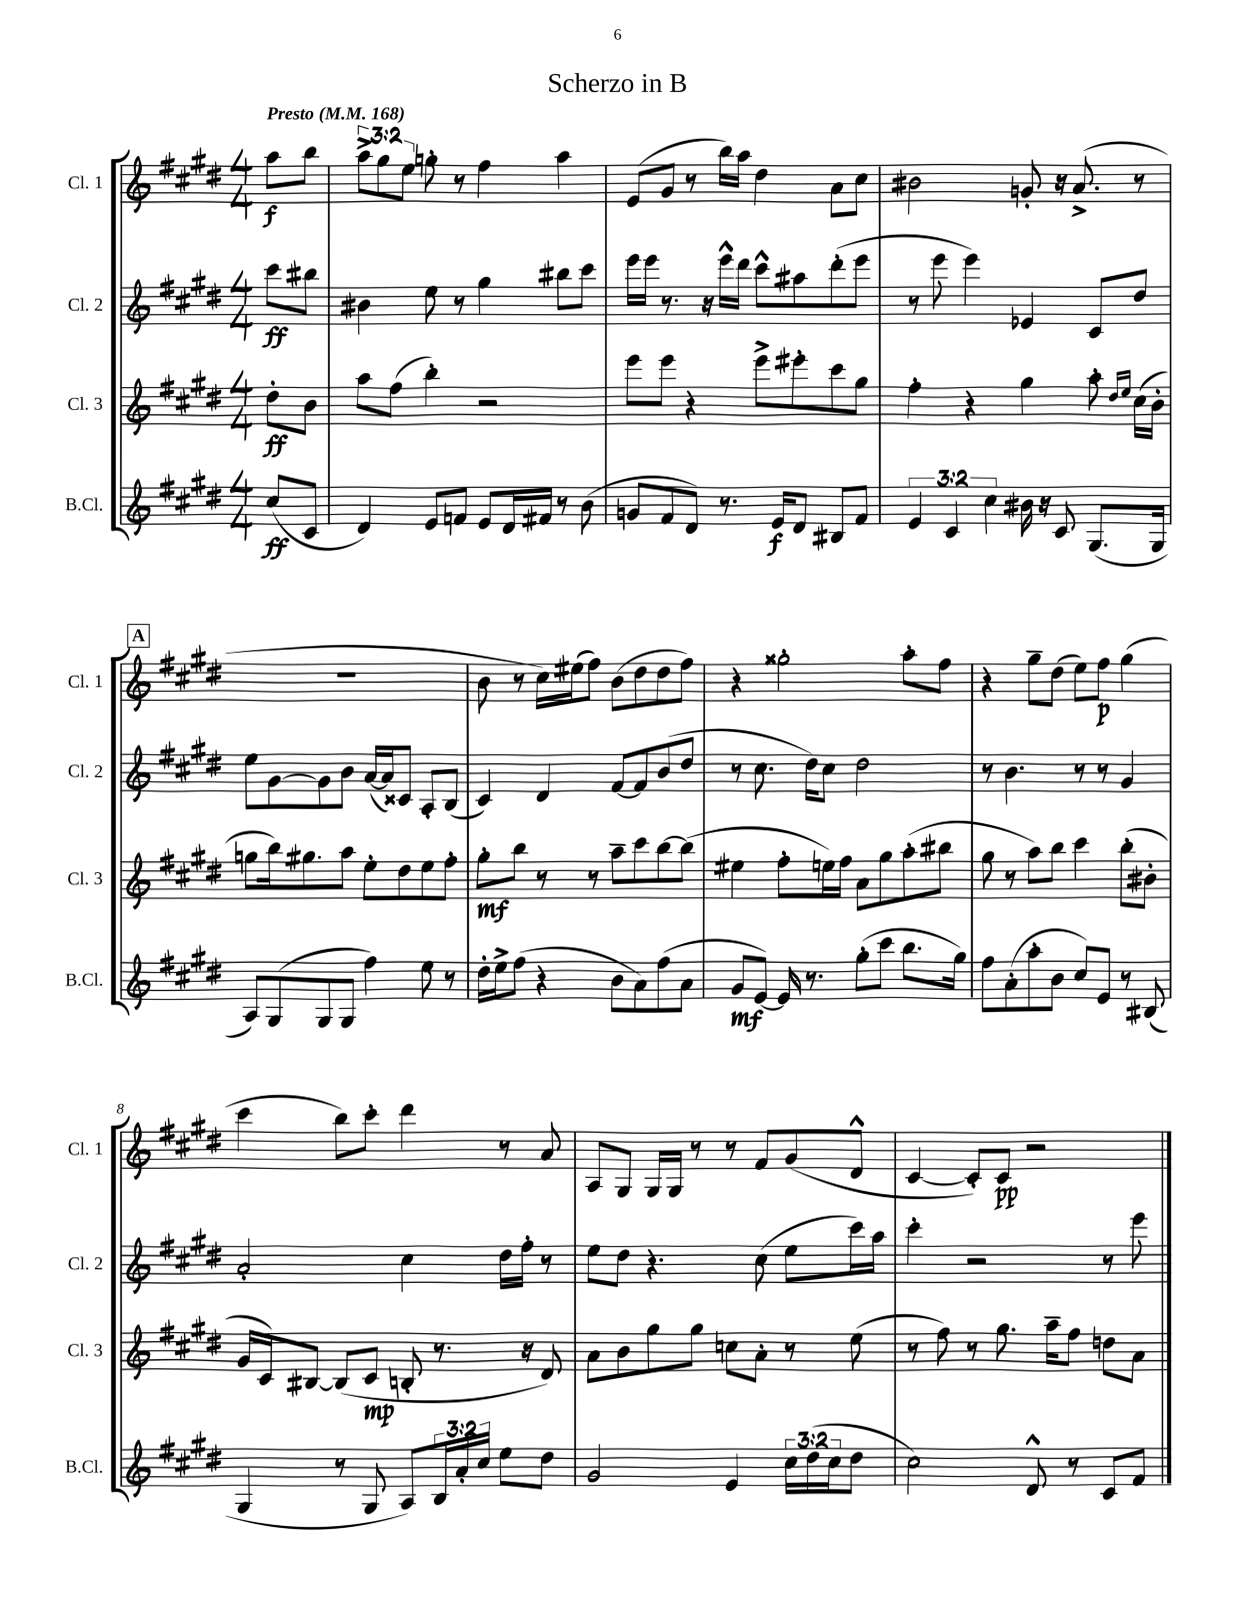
\header { title = "Scherzo in B" }
<<
\new StaffGroup <<
\new Staff = "s0" \with { instrumentName = "Cl. 1" shortInstrumentName = "Cl. 1" } {
    \clef treble \key e \major \numericTimeSignature \time 4/4 \override Staff.TupletNumber.text = #tuplet-number::calc-fraction-text \partial 4 \tempo "Presto" 4 = 168
    a''8\f b''8 |
    \tuplet 3/2 { a''8-> gis''8 e''8 } g''8-. r8 fis''4 a''4 |
    e'8( gis'8 r8 b''16) a''16 dis''4 a'8 cis''8 |
    bis'2 g'8-. r16 a'8.->( r8 |
    \mark \markup { \box "A" } r1 |
    b'8 r8 cis''16) eis''16( fis''8) b'8( dis''8 dis''8 fis''8) |
    r4 gisis''2-. a''8-. fis''8 |
    r4 gis''8-- dis''8( e''8) fis''8\p gis''4( |
    cis'''4 b''8) cis'''8-. dis'''4 r8 a'8 |
    a8 gis8 gis16 gis16 r8 r8 fis'8 gis'8( dis'8-^ |
    cis'4~ cis'8-.) cis'8\pp r2 \bar "|." |
}
\new Staff = "s1" \with { instrumentName = "Cl. 2" shortInstrumentName = "Cl. 2" } {
    \clef treble \key e \major \numericTimeSignature \time 4/4 \partial 4
    cis'''8\ff bis''8 |
    bis'4 e''8 r8 gis''4 bis''8 cis'''8 |
    e'''16 e'''16 r8. r16 e'''16-^ dis'''16 cis'''8-^ ais''8 dis'''8-.( e'''8 |
    r8 e'''8 e'''4) ees'4 cis'8 dis''8 |
    \mark \markup { \box "A" } e''8 gis'8~ gis'8 b'8 a'16~( a'16) cisis'8 a8-. b8( |
    cis'4) dis'4 fis'8~ fis'8 b'8( dis''8 |
    r8 cis''8. dis''16) cis''8 dis''2 |
    r8 b'4. r8 r8 gis'4 |
    a'2-. cis''4 dis''16 fis''16-. r8 |
    e''8 dis''8 r4. cis''8( e''8 cis'''16) a''16 |
    cis'''4-. r2 r8 e'''8 \bar "|." |
}
\new Staff = "s2" \with { instrumentName = "Cl. 3" shortInstrumentName = "Cl. 3" } {
    \clef treble \key e \major \numericTimeSignature \time 4/4 \partial 4
    dis''8-.\ff b'8 |
    a''8 fis''8( b''4-.) r2 |
    e'''8 e'''8 r4 e'''8-> eis'''8-. cis'''8 gis''8 |
    fis''4-. r4 gis''4 a''8-. \grace { dis''16 e''16 } cis''16( b'16-. |
    \mark \markup { \box "A" } g''8 b''16) gis''8. a''8 e''8-. dis''8 e''8 fis''8-. |
    gis''8-.\mf b''8 r8 r8 a''8-- cis'''8 b''8~ b''8( |
    eis''4 fis''8-. e''16) fis''16 a'8 gis''8 a''8-.( bis''8 |
    gis''8 r8 a''8) b''8 cis'''4 b''8-.( bis'8-. |
    gis'16 cis'16) bis8~ bis8( cis'8\mp b8-. r8. r16 dis'8) |
    a'8 b'8 gis''8 gis''8 c''8 a'8-. r8 e''8( |
    r8 fis''8) r8 gis''8. a''16-- fis''8 d''8 a'8 \bar "|." |
}
\new Staff = "s3" \with { instrumentName = "B.Cl." shortInstrumentName = "B.Cl." } {
    \clef treble \key e \major \numericTimeSignature \time 4/4 \override Staff.TupletNumber.text = #tuplet-number::calc-fraction-text \partial 4
    cis''8\ff( cis'8 |
    dis'4) e'8 f'8 e'8 dis'16 fis'16 r8 b'8( |
    g'8 fis'8 dis'8) r8. e'16\f dis'8 bis8 fis'8 |
    \tuplet 3/2 { e'4 cis'4 cis''4 } bis'16 r16 cis'8 gis8.( gis16 |
    \mark \markup { \box "A" } a8) gis8( gis8 gis8 fis''4) e''8 r8 |
    dis''16-. e''16-> fis''8( r4 b'8 a'8) fis''8( a'8 |
    gis'8\mf e'8~) e'16 r8. gis''8-.( cis'''8 b''8. gis''16) |
    fis''8 a'8-.( a''8-. b'8 cis''8) e'8 r8 bis8( |
    gis4 r8 gis8 a8) \tuplet 3/2 { b16 a'16-. cis''16 } e''8 dis''8 |
    gis'2 e'4 \tuplet 3/2 { cis''16 dis''16( cis''16 } dis''8 |
    cis''2) dis'8-^ r8 cis'8 fis'8 \bar "|." |
}
>>
>>
